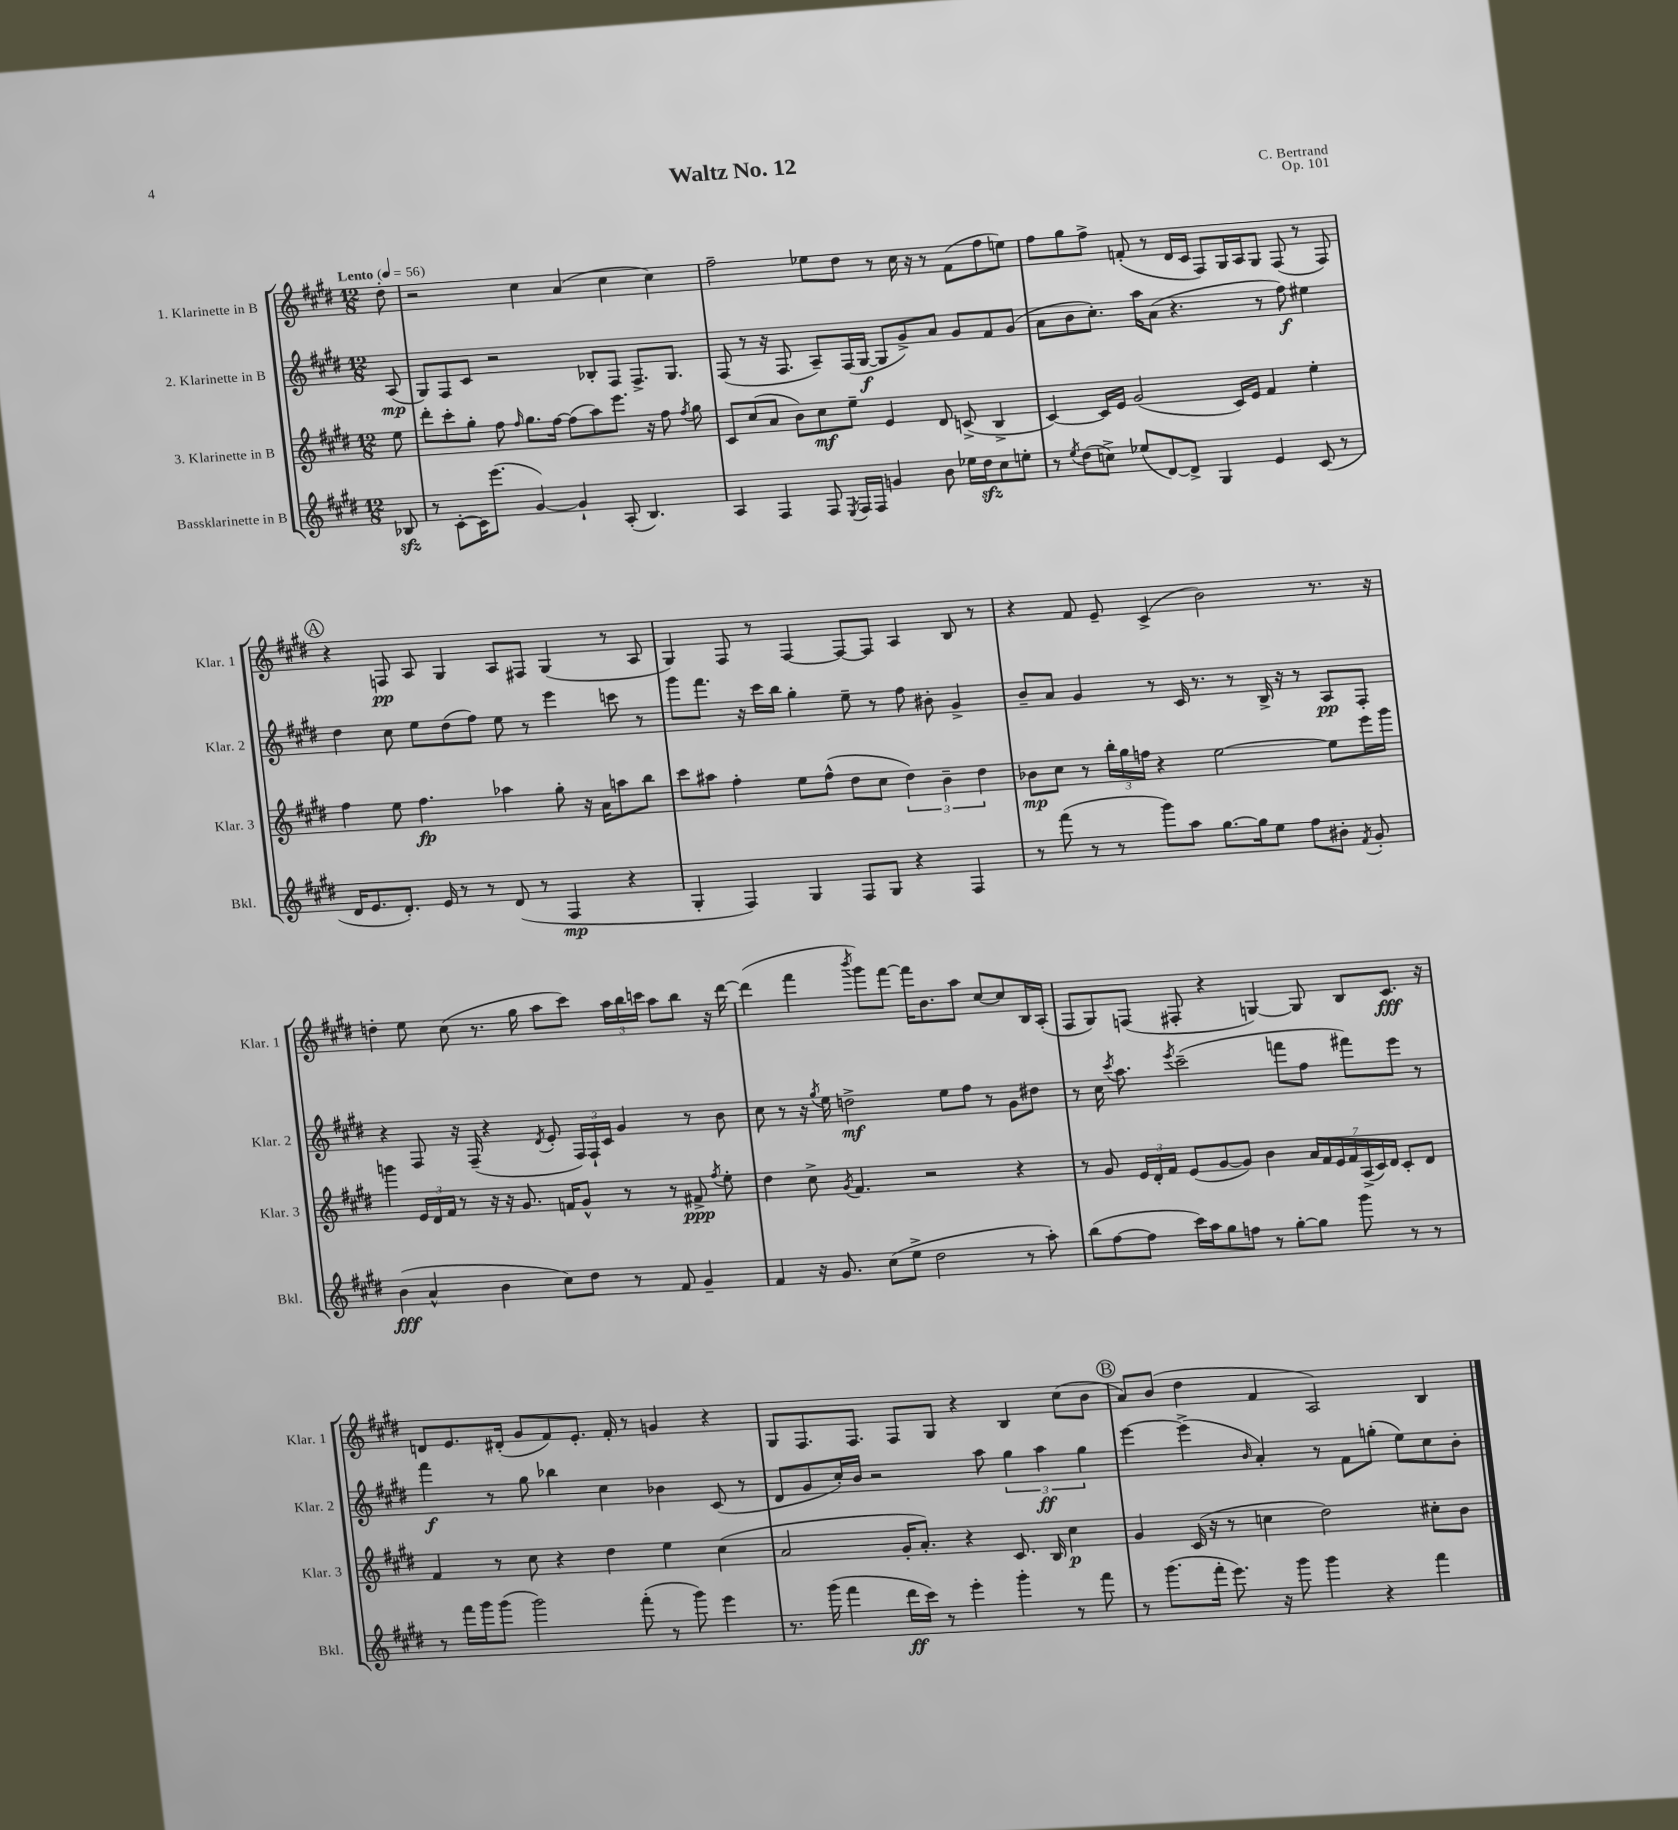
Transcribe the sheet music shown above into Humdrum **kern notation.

**kern	**dynam	**kern	**dynam	**kern	**dynam	**kern	**dynam
*part4	*part4	*part3	*part3	*part2	*part2	*part1	*part1
*staff4	*staff4	*staff3	*staff3	*staff2	*staff2	*staff1	*staff1
*I"Bassklarinette in B	*	*I"3. Klarinette in B	*	*I"2. Klarinette in B	*	*I"1. Klarinette in B	*
*I'Bkl.	*	*I'Klar. 3	*	*I'Klar. 2	*	*I'Klar. 1	*
*clefG2	*	*clefG2	*	*clefG2	*	*clefG2	*
*k[f#c#g#d#]	*	*k[f#c#g#d#]	*	*k[f#c#g#d#]	*	*k[f#c#g#d#]	*
*M12/8	*	*M12/8	*	*M12/8	*	*M12/8	*
*MM56	*	*MM56	*	*MM56	*	*MM56	*
=	=	=	=	=	=	=	=
!	!	!	!	!	!	!LO:TX:a:B:t=Lento	!
8B-Xzz/	.	8ee\	.	(8A/	mp	8dd#'\	.
=1	=1	=1	=1	=1	=1	=1	=1
8r	.	8ddd#'\L	.	8G#/L)	.	2r	.
[8c#'\L	.	8ccc#'\	.	8F#/	.	.	.
16c#\K]	.	8gg#'\J	.	8c#/J	.	.	.
(8.eee\J	.	.	.	.	.	.	.
.	.	8ff#\	.	2r	.	.	.
.	.	16qqff#/	.	.	.	.	.
[4g#/)	.	8.gg#\L	.	.	.	4cc#\	.
.	.	[16ff#\Jk	.	.	.	.	.
4g#`/]	.	(8ff#\L]	.	.	.	(4a/	.
.	.	8aa\)	.	8B-X'/L	.	.	.
(8A'/	.	8.eee\J	.	8F#/J	.	4cc#\	.
4.B/)	.	.	.	8.F#^/L	.	.	.
.	.	16r	.	.	.	.	.
.	.	8ff#\	.	.	.	4cc#\)	.
.	.	.	.	8.G#/J	.	.	.
.	.	8qff#/	.	.	.	.	.
.	.	8gg#\	.	.	.	.	.
=2	=2	=2	=2	=2	=2	=2	=2
4A/	.	8c#/L	.	(8F#/	.	2ff#~\	.
.	.	(8cc#/	.	8r	.	.	.
4F#/	.	8a/J	.	16r	.	.	.
.	.	.	.	8.F#/	.	.	.
.	.	8b\L)	.	.	.	.	.
8F#/	.	8cc#\	mf	8A~/L)	.	8ee-X\L	.
8qE/	.	.	.	.	.	.	.
16F#/LL	.	8ee~\J	.	(16F#/L	.	8dd#\J	.
16F#/JJ	.	.	.	[16G#/JJ	f	.	.
4gn/	.	4e/	.	8G#/L]	.	8r	.
.	.	.	.	8g#^/)	.	16cc#\	.
.	.	.	.	.	.	16r	.
8b\	.	8d#/	.	8a/J	.	8r	.
16ee-X\LL	.	(8cn^/	.	8g#/L	.	(8f#\L	.
16dd#zz\J	.	.	.	.	.	.	.
8cc#\	.	4B^/	.	8f#/	.	8ff#\	.
8een'\J	.	.	.	(8g#/J	.	8een\J)	.
=3	=3	=3	=3	=3	=3	=3	=3
8r	.	[4c#/)	.	8a\L	.	8ff#\L	.
8qee/	.	.	.	.	.	.	.
(8dd#\L	.	.	.	8b\	.	8gg#\	.
8ccn^\J)	.	16c#/LL]	.	8.cc#'\J)	.	8ff#^\J	.
.	.	16e/JJ	.	.	.	.	.
(8ee-X/L	.	(2g#/	.	.	.	(8fn'/	.
.	.	.	.	16aa\KL	.	.	.
[8d#/)	.	.	.	(8a\J	.	8r	.
8d#^/J]	.	.	.	4.r	.	16d#/LL	.
.	.	.	.	.	.	16c#/JJ	.
4G#/	.	.	.	.	.	8F#/L)	.
.	.	16c#/LL)	.	.	.	16G#/L	.
.	.	16e/JJ	.	.	.	16A/J	.
4e/	.	4f#/	.	8r	.	8G#/J	.
.	.	.	.	8ff#\)	f	(8F#/	.
(8c#/	.	4ee'\	.	4ee#X\	.	8r	.
8r	.	.	.	.	.	8F#/)	.
!!LO:LB:g=z
!!LO:REH:place=s1:t=A
=4	=4	=4	=4	=4	=4	=4	=4
16d#/KL	.	4ff#\	.	4dd#\	.	4r	.
8.e/	.	.	.	.	.	.	.
8.d#'/J)	.	8ee\	.	8cc#\	.	8Fn/	pp
.	.	4.ff#\	fp	8ee\L	.	8A/	.
16e/	.	.	.	.	.	.	.
8r	.	.	.	(8dd#\	.	4G#/	.
8r	.	.	.	8ff#\J)	.	.	.
(8d#/	.	4aa-X\	.	8ee\	.	8A/L	.
8r	.	.	.	8r	.	8F#X/J	.
4F#/	mp	8gg#'\	.	4eee\	.	(4G#/	.
.	.	16r	.	.	.	.	.
.	.	16a\KL	.	.	.	.	.
4r	.	8aan\	.	8cccn\	.	8r	.
.	.	8bb\J	.	8r	.	8A/	.
=5	=5	=5	=5	=5	=5	=5	=5
4G#'/	.	8ccc#\L	.	8ggg#\L	.	4G#/)	.
.	.	8aa#X\J	.	8.fff#\J	.	.	.
4F#/)	.	4ff#'\	.	.	.	8F#/	.
.	.	.	.	16r	.	.	.
.	.	.	.	16ccc#\LL	.	8r	.
.	.	.	.	16bb\JJ	.	.	.
4G#/	.	8ee\L	.	4gg#'\	.	[4F#/	.
.	.	(8ff#^^\J	.	.	.	.	.
8F#/L	.	8dd#\L	.	8ee~\	.	8F#/L_	.
8G#/J	.	8cc#\J	.	8r	.	8F#/J]	.
4r	.	6dd#\)	.	8ff#\	.	4A/	.
.	.	.	.	8b#X'\	.	.	.
.	.	6b~\	.	.	.	.	.
4F#/	.	.	.	4g#^/	.	8B/	.
.	.	6dd#\	.	.	.	.	.
.	.	.	.	.	.	8r	.
=6	=6	=6	=6	=6	=6	=6	=6
8r	.	8b-X\L	mp	8b~/L	.	4r	.
(8fff#\	.	8cc#\J	.	8a/J	.	.	.
8r	.	8r	.	4g#/	.	8f#/	.
8r	.	24bb'\LL	.	.	.	8e~/	.
.	.	24gg#\	.	.	.	.	.
.	.	24ffn\JJ	.	.	.	.	.
8ggg#\L)	.	4r	.	8r	.	(4c#^/	.
8aa\J	.	.	.	16c#/	.	.	.
.	.	.	.	8.r	.	.	.
[8.gg#\L	.	[2ee\	.	.	.	2b\)	.
.	.	.	.	8r	.	.	.
16gg#\k]	.	.	.	.	.	.	.
8ee\J	.	.	.	16B^/	.	.	.
.	.	.	.	16r	.	.	.
8ff#\L	.	.	.	8r	.	.	.
8b#X'\J	.	8ee\L]	.	8A/L	pp	8.r	.
8qf#/	.	.	.	.	.	.	.
8g#'/	.	16eee\L	.	8F#'/J	.	.	.
.	.	16ggg#\JJ	.	.	.	16r	.
!!LO:LB:g=z
=7	=7	=7	=7	=7	=7	=7	=7
(4b\	fff	4gggn\	.	4r	.	4ddn'\	.
4a^^/	.	24e/LL	.	8F#/	.	8ee\	.
.	.	24d#/	.	.	.	.	.
.	.	24f#/JJ	.	.	.	.	.
.	.	8r	.	16r	.	(8cc#\	.
.	.	.	.	(16F#~/	.	.	.
4b\	.	16r	.	4r	.	8.r	.
.	.	16r	.	.	.	.	.
.	.	8.g#/	.	.	.	.	.
.	.	.	.	.	.	16gg#\	.
.	.	.	.	8qd#/	.	.	.
8cc#\L)	.	.	.	8e'/	.	8aa\L	.
.	.	16fn/KL	.	.	.	.	.
8dd#\J	.	8g#^^/J	.	24F#/LL)	.	8ccc#\J)	.
.	.	.	.	24F#`/	.	.	.
.	.	.	.	24c#/JJ	.	.	.
8r	.	8r	.	4g#/	.	24aa\LL	.
.	.	.	.	.	.	24bb\	.
.	.	.	.	.	.	24cccn\JJ	.
8f#/	.	8r	.	.	.	8aa\L	.
4g#~/	.	8f#X^/	ppp	8r	.	8bb\J	.
.	.	8qff#/	.	.	.	.	.
.	.	8ee'\	.	8b\	.	16r	.
.	.	.	.	.	.	[16ddd#\	.
=8	=8	=8	=8	=8	=8	=8	=8
4f#/	.	4dd#\	.	8cc#\	.	(4ddd#\]	.
.	.	.	.	8r	.	.	.
16r	.	8cc#^\	.	16r	.	4fff#\	.
.	.	.	.	8qgg#/	.	.	.
8.g#/	.	.	.	16ee\	.	.	.
.	.	8qg#/	.	.	.	.	.
.	.	4.f#/	.	2ddn^\	mf	.	.
.	.	.	.	.	.	8qbbb/	.
(8cc#\L	.	.	.	.	.	8ggg#\L)	.
8ee^\J	.	.	.	.	.	[8fff#\J	.
2dd#\	.	2r	.	.	.	16fff#\KL]	.
.	.	.	.	.	.	8.b\	.
.	.	.	.	8ee\L	.	.	.
.	.	.	.	8ff#\J	.	8aa\J	.
.	.	.	.	8r	.	[8cc#/L	.
8r	.	4r	.	8g#\L	.	8cc#/]	.
8aa'\)	.	.	.	8dd#X\J	.	16B/L	.
.	.	.	.	.	.	(16A'/JJ	.
=9	=9	=9	=9	=9	=9	=9	=9
(8bb\L	.	8r	.	8r	.	8F#/L	.
[8ff#\	.	8g#/	.	16cc#\	.	8G#/)	.
.	.	.	.	8qccc#/	.	.	.
.	.	.	.	8.aa\	.	.	.
8ff#\J]	.	24e/LL	.	.	.	(8Fn/J	.
.	.	24d#'/	.	.	.	.	.
.	.	24f#/JJ	.	.	.	.	.
.	.	.	.	8qeee/	.	.	.
16ccc#\LL)	.	(8e/L	.	(2ccc#~\	.	8F#X'/	.
16aa\J	.	.	.	.	.	.	.
8gg#\	.	[8g#/	.	.	.	4r	.
8ffn\J	.	8g#/J])	.	.	.	.	.
8r	.	4b\	.	.	.	[4Gn/)	.
[8gg#'\L	.	.	.	8fffn\L	.	.	.
8gg#\J]	.	28a/LL	.	8ff#\J	.	8G/]	.
.	.	28f#/	.	.	.	.	.
.	.	28e/	.	.	.	.	.
.	.	28f#/	.	.	.	.	.
8ggg#\	.	.	.	8fff#X\L)	.	8B/L	.
.	.	(28A^/	.	.	.	.	.
.	.	28c#/)	.	.	.	.	.
.	.	28d#/JJ	.	.	.	.	.
8r	.	8c#'/L	.	8eee\J	.	8.c#/J	fff
8r	.	8d#/J	.	8r	.	.	.
.	.	.	.	.	.	16r	.
!!LO:LB:g=z
=10	=10	=10	=10	=10	=10	=10	=10
8r	.	4f#/	.	4fff#\	f	8dn/L	.
16fff#\LL	.	.	.	.	.	8.e/	.
16ggg#\J	.	.	.	.	.	.	.
(8ggg#\J	.	8r	.	8r	.	.	.
.	.	.	.	.	.	(16d#X'/Jk	.
2ggg#\)	.	8cc#\	.	8gg#\	.	8g#/L	.
.	.	4r	.	4bb-X\	.	8f#/)	.
.	.	.	.	.	.	8.e'/J	.
.	.	4dd#\	.	4cc#\	.	.	.
.	.	.	.	.	.	16f#'/	.
(8fff#'\	.	.	.	.	.	8r	.
8r	.	4ee\	.	4b-X\	.	4gn/	.
8ggg#\)	.	.	.	.	.	.	.
4eee\	.	(4cc#\	.	(8c#/	.	4r	.
.	.	.	.	8r	.	.	.
=11	=11	=11	=11	=11	=11	=11	=11
8.r	.	2a/	.	8d#/L	.	8G#/L	.
.	.	.	.	8g#/	.	8.F#/	.
(16ggg#\	.	.	.	.	.	.	.
4fff#\	.	.	.	16cc#'/L)	.	.	.
.	.	.	.	16b/JJ	.	8.F#/J	.
.	.	.	.	2r	.	.	.
16ddd#\LL	ff	16g#'/KL	.	.	.	8F#/L	.
16ccc#\JJ)	.	8.a'/J)	.	.	.	.	.
8r	.	.	.	.	.	8G#/J	.
4eee'\	.	4r	.	.	.	4r	.
.	.	.	.	8aa\	.	.	.
4ggg#'\	.	8.c#/	.	6gg#\	.	4B/	.
.	.	.	.	6aa\	ff	.	.
.	.	16B/	.	.	.	.	.
8r	.	4cc#\	p	.	.	(8cc#\L	.
.	.	.	.	6gg#\	.	.	.
8fff#\	.	.	.	.	.	8b\J	.
!!LO:REH:place=s1:t=B
=12	=12	=12	=12	=12	=12	=12	=12
8r	.	4g#/	.	[4eee\	.	8a/L)	.
(8.ggg#\L	.	.	.	.	.	(8b/J	.
.	.	(16c#/	.	(4eee^\]	.	4dd#\	.
16fff#'\Jk	.	16r	.	.	.	.	.
8.eee\)	.	8r	.	.	.	.	.
.	.	.	.	16qqb/	.	.	.
.	.	4ccn\	.	4a'/)	.	4f#/	.
16r	.	.	.	.	.	.	.
8ggg#\	.	.	.	.	.	.	.
4ggg#\	.	2dd#\)	.	8r	.	2A/)	.
.	.	.	.	8f#\L	.	.	.
4r	.	.	.	(8ggn'\J	.	.	.
.	.	.	.	8ee\L)	.	.	.
4fff#\	.	8cc#X'\L	.	8cc#\	.	4B/	.
.	.	8b\J	.	8b'\J	.	.	.
==	==	==	==	==	==	==	==
*-	*-	*-	*-	*-	*-	*-	*-
